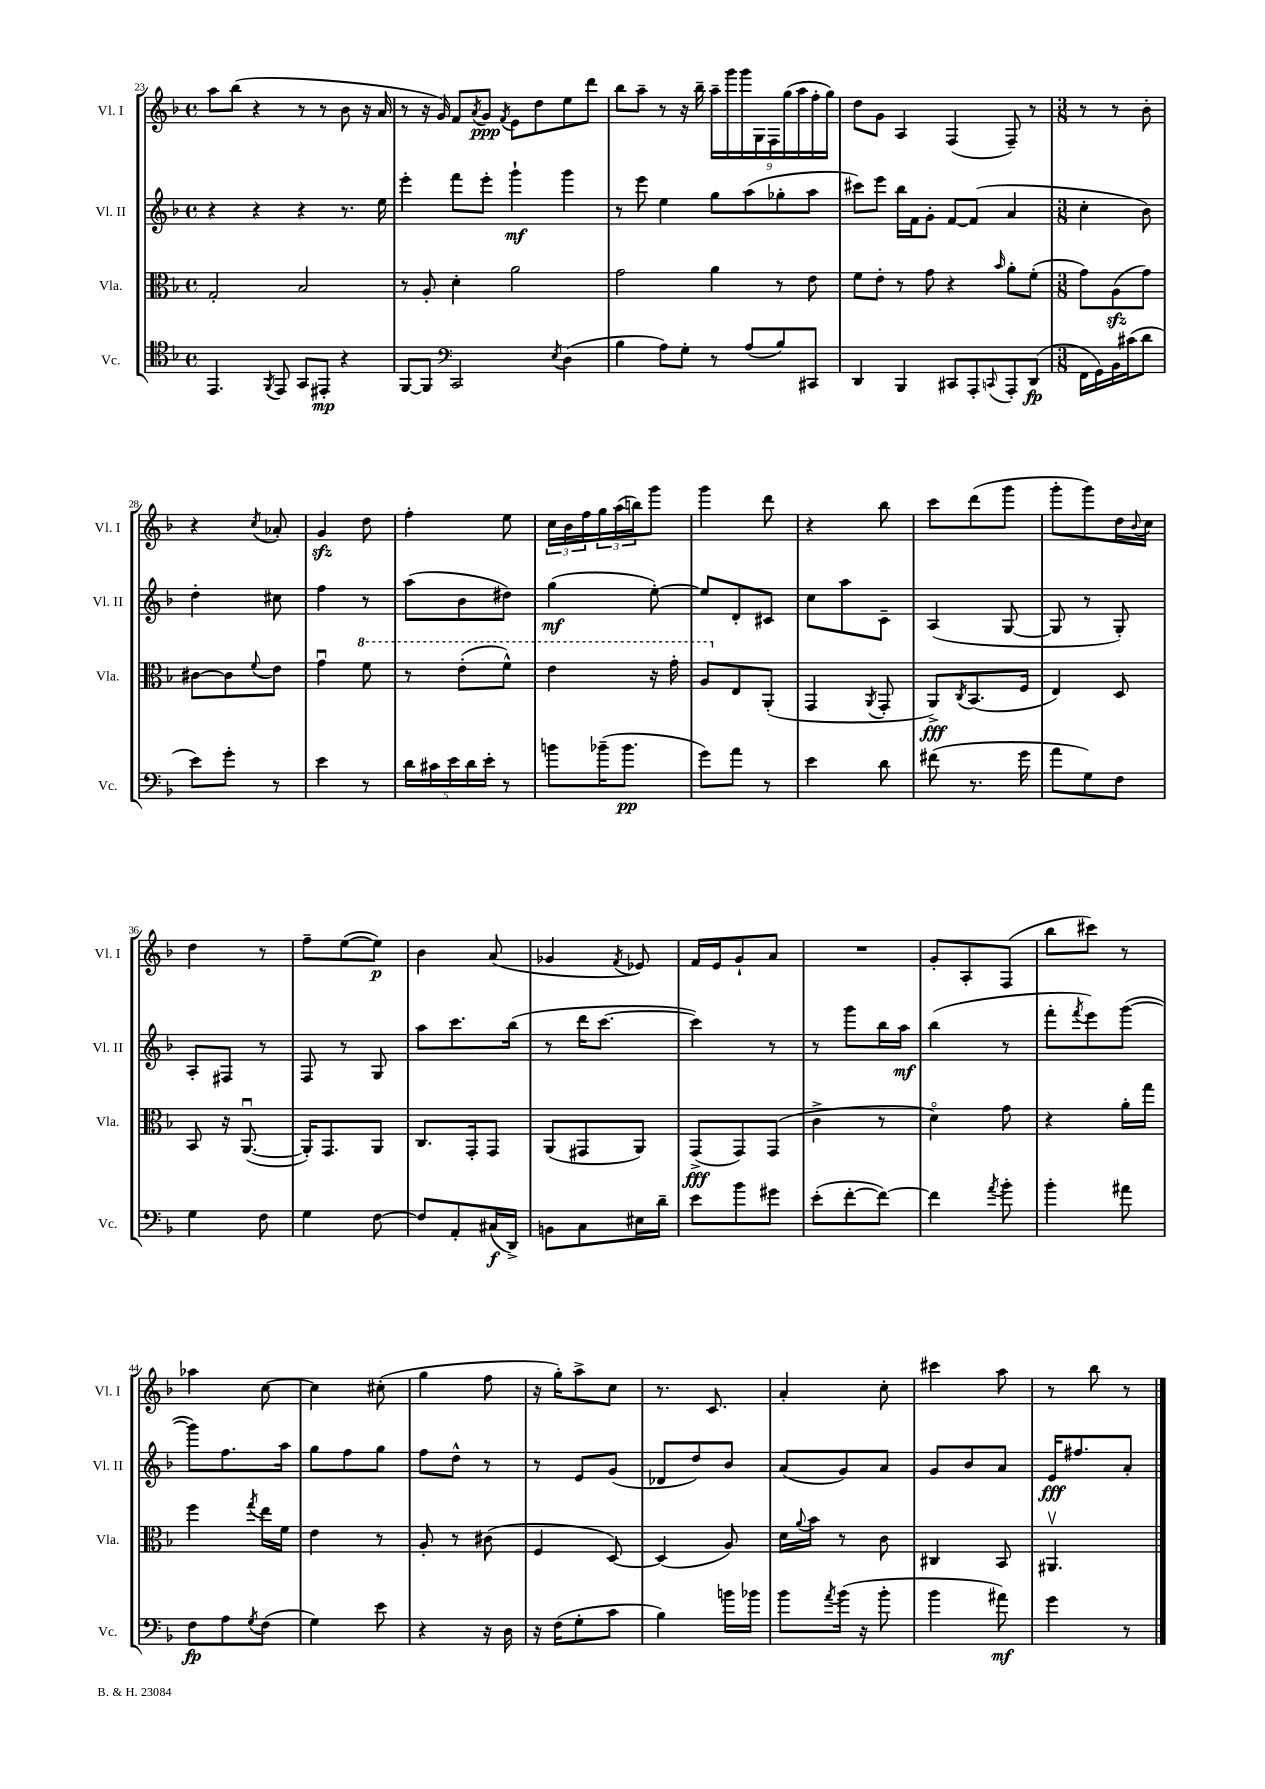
<<
\new StaffGroup <<
\new Staff = "s0" \with { instrumentName = "Vl. I" shortInstrumentName = "Vl. I" } {
    \clef treble \key f \major \defaultTimeSignature \time 4/4
    a''8 bes''8( r4 r8 r8 bes'8 r16 a'16 |
    r8 r16 g'16) f'8 \acciaccatura { a'8 } g'8\ppp \acciaccatura { f'8 } e'8 d''8 e''8 d'''8 |
    bes''8 a''8-- r8 r16 bes''16-- \tuplet 9/8 { a''16-- g'''16 g'''16 g16 f16 g''16( a''16 f''16-. g''16) } |
    d''8 g'8 a4 f4( f8--) r8 |
    \numericTimeSignature \time 3/8 r8 r8 bes'8-. |
    r4 \acciaccatura { c''8 } aes'8-. |
    g'4\sfz d''8 |
    f''4-. e''8 |
    \tuplet 3/2 { c''16 bes'16 f''16 } \tuplet 3/2 { g''16 a''16( b''16) } g'''8 |
    g'''4 d'''8 |
    r4 bes''8 |
    c'''8 d'''8( g'''8 |
    g'''8-. g'''8) d''16 \appoggiatura { bes'8 } c''16 |
    d''4 r8 |
    f''8-- e''8~( e''8\p) |
    bes'4 a'8( |
    ges'4 \acciaccatura { f'8 } ees'8) |
    f'16 e'16 g'8-! a'8 |
    R4. |
    g'8-. a8-. f8( |
    bes''8 cis'''8) r8 |
    aes''4 c''8~ |
    c''4 cis''8-.( |
    g''4 f''8 |
    r16 g''16-.) a''8-> c''8 |
    r8. c'8. |
    a'4-. c''8-. |
    cis'''4 a''8 |
    r8 bes''8 r8 \bar "|." |
}
\new Staff = "s1" \with { instrumentName = "Vl. II" shortInstrumentName = "Vl. II" } {
    \clef treble \key f \major \defaultTimeSignature \time 4/4
    r4 r4 r4 r8. e''16 |
    e'''4-. f'''8 e'''8-. g'''4-!\mf g'''4 |
    r8 e'''8 e''4 g''8 a''8( ges''8-. a''8 |
    cis'''8) e'''8 bes''16 f'16 g'8-. f'8~ f'8( a'4 |
    \numericTimeSignature \time 3/8 c''4-. bes'8) |
    d''4-. cis''8 |
    f''4 r8 |
    a''8( bes'8 dis''8) |
    g''4\mf( e''8~-.) |
    e''8 d'8-. cis'8 |
    c''8 a''8 c'8-- |
    a4( g8~ |
    g8 r8 g8-.) |
    a8-. fis8 r8 |
    f8 r8 g8 |
    a''8 c'''8. bes''16( |
    r8 d'''16 c'''8.~ |
    c'''4) r8 |
    r8 g'''8 bes''16 a''16\mf |
    bes''4( r8 |
    f'''8-. \acciaccatura { f'''8 } e'''8) g'''8~( |
    g'''8) f''8. a''16 |
    g''8 f''8 g''8 |
    f''8 d''8-^ r8 |
    r8 e'8 g'8( |
    des'8 d''8) bes'8 |
    a'8( g'8) a'8 |
    g'8 bes'8 a'8 |
    e'16\fff fis''8. a'8-. \bar "|." |
}
\new Staff = "s2" \with { instrumentName = "Vla." shortInstrumentName = "Vla." } {
    \clef alto \key f \major \defaultTimeSignature \time 4/4
    g2-. bes2 |
    r8 a8-. d'4-. a'2 |
    g'2 a'4 r8 e'8 |
    f'8 e'8-. r8 g'8 r4 \grace { bes'16 } a'8-. f'8-.( |
    \numericTimeSignature \time 3/8 g'8) a8\sfz( g'8) |
    cis'8~ cis'8 \appoggiatura { f'8 } e'8 |
    g'4\downbow \ottava #1 f''8 |
    r8 e''8-.( f''8-^) |
    e''4 r16 g''16-. |
    a'8 \ottava #0 e8 a,8-.( |
    g,4 \acciaccatura { a,8 } g,8-. |
    a,8->\fff) \acciaccatura { c8 } bes,8.( f16 |
    e4) d8 |
    bes,8 r16 a,8.~\downbow( |
    a,16-.) g,8. a,8 |
    c8. g,16-. g,8 |
    a,8( gis,8 a,8) |
    g,8->\fff( g,8) g,8( |
    c'4-> r8 |
    d'4\flageolet) g'8 |
    r4 a'16-. g''16 |
    f''4 \acciaccatura { g''8 } e''16 f'16 |
    e'4 r8 |
    a8-. r8 cis'8( |
    f4 d8~) |
    d4( a8) |
    d'16 \appoggiatura { a'8 } bes'16 r8 c'8 |
    cis4 bes,8 |
    ais,4.\upbow \bar "|." |
}
\new Staff = "s3" \with { instrumentName = "Vc." shortInstrumentName = "Vc." } {
    \clef tenor \key f \major \defaultTimeSignature \time 4/4
    e,4. \acciaccatura { f,8 } e,8 g,8 eis,8-.\mp r4 |
    f,8~ f,8 \clef bass c,2 \acciaccatura { e8 } d4( |
    bes4 a8) g8-. r8 a8( bes8) cis,8 |
    d,4 bes,,4 cis,8 a,,8-. \appoggiatura { c,8 } a,,8-. d,8\fp( |
    \numericTimeSignature \time 3/8 f,16 g,16) bes,16 cis'16( d'8 |
    e'8) g'8-. r8 |
    e'4 r8 |
    \tuplet 5/4 { d'16 cis'16 e'16 d'16 e'16-. } r8 |
    b'8 bes'16--( bes'8.\pp |
    g'8) a'8 r8 |
    e'4 d'8 |
    fis'8( r8. g'16 |
    a'8 g8) f8 |
    g4 f8 |
    g4 f8~ |
    f8 a,8-. cis16\f( d,16->) |
    b,8 c8 eis16 d'16-- |
    e'8 bes'8 gis'8 |
    e'8-.( f'8~-. f'8~) |
    f'4 \acciaccatura { a'8 } bes'8-. |
    bes'4-. ais'8 |
    f8\fp a8 \acciaccatura { g8 } f8( |
    g4) e'8 |
    r4 r16 d16 |
    r16 f16( g8-. c'8 |
    bes4) b'16 bes'16 |
    bes'8 \acciaccatura { a'8 } bes'16( r16 bes'8-. |
    bes'4 ais'8\mf) |
    g'4 r8 \bar "|." |
}
>>
>>
\layout { \context { \Score currentBarNumber = #23 } }
